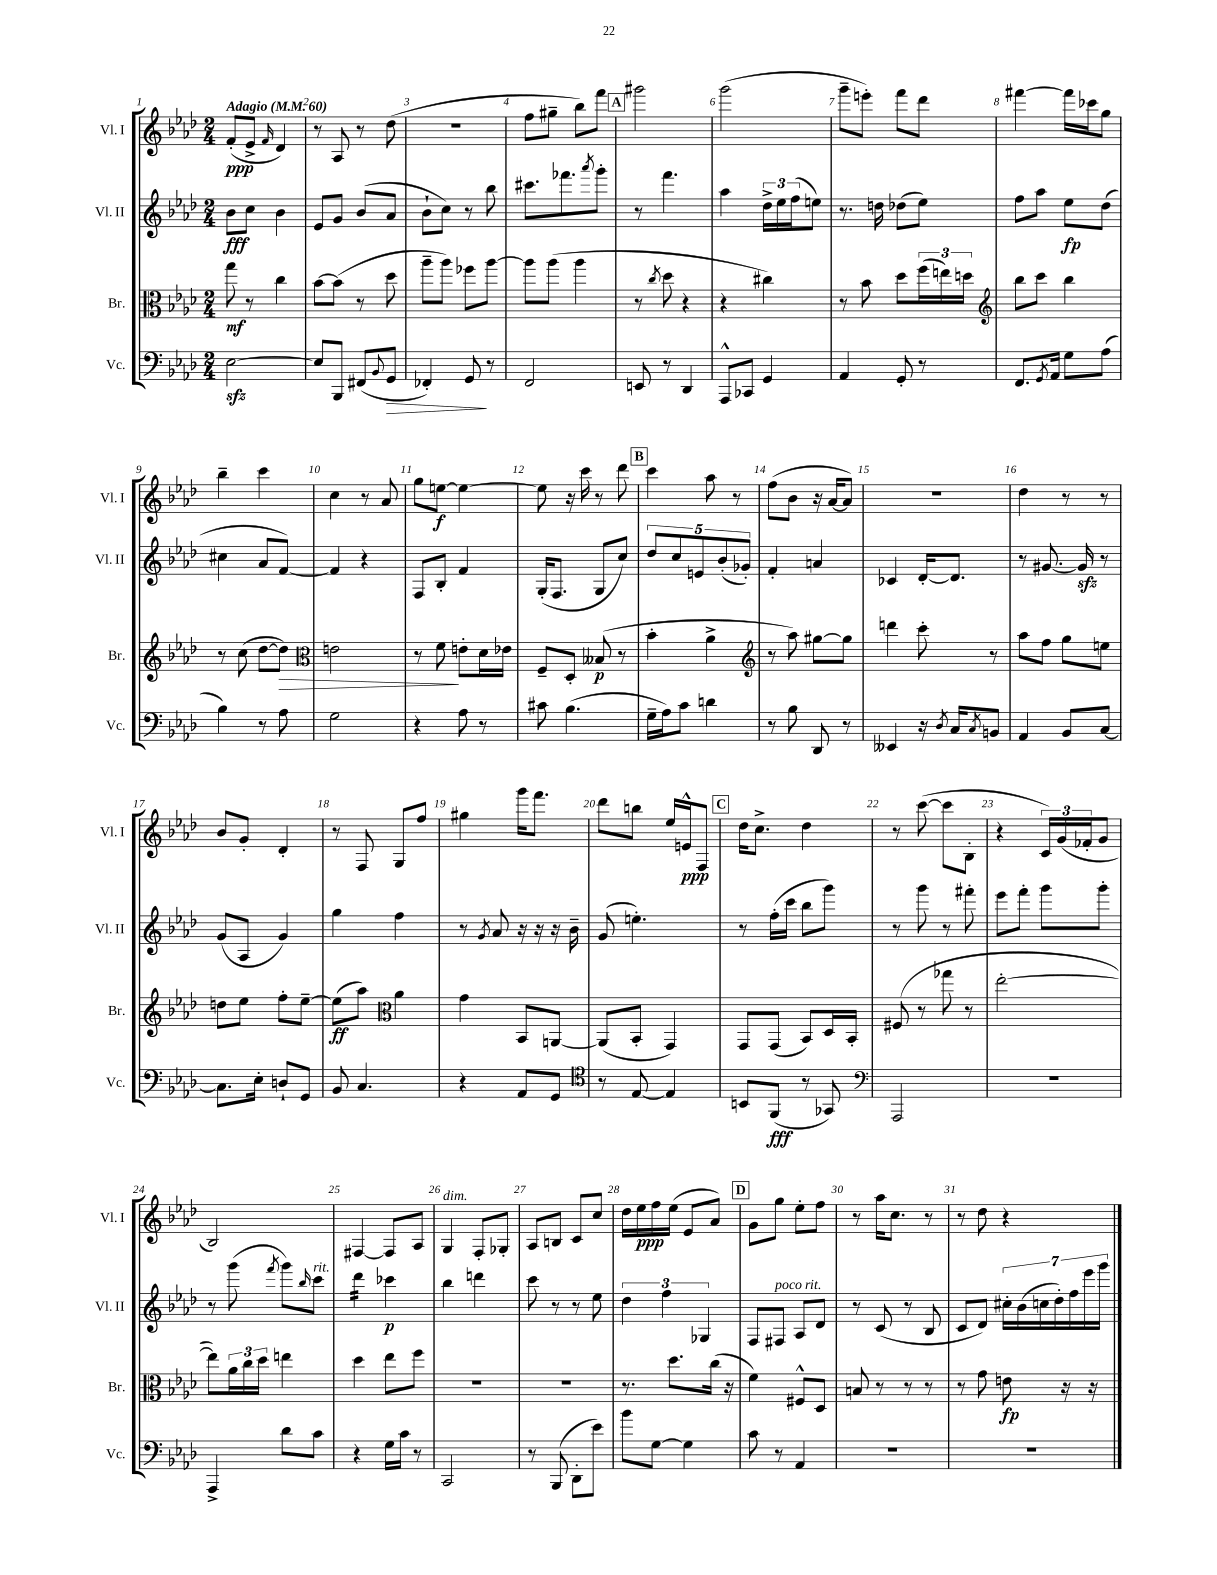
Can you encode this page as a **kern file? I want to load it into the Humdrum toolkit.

**kern	**kern	**kern	**kern
*staff4	*staff3	*staff2	*staff1
*clefF4	*clefC3	*clefG2	*clefG2
*k[b-e-a-d-]	*k[b-e-a-d-]	*k[b-e-a-d-]	*k[b-e-a-d-]
*M2/4	*M2/4	*M2/4	*M2/4
*MM60	*MM60	*MM60	*MM60
[2E-\	8gg\	8b-\L	(8f'/L
.	8r	8cc\J	8e-^/J
.	.	.	16qqf/
.	4cc\	4b-\	4d-/)
=	=	=	=
8E-/]L	[8b-\L	8e-/L	8r
8BBB-/J	(8b-\]J	8g/J	8A-/
(8FF#/L	8r	(8b-/L	8r
8qqBB-/	.	.	.
8GG/J	8dd-\	8a-/J	(8dd-\
=	=	=	=
4FF-'/)	8aa-~\L	8b-`\L	2r
.	8aa-\J)	8cc\J)	.
8GG/	8ff-\L	8r	.
8r	[8aa-\J	8bb-\	.
=	=	=	=
2FF/	8aa-\]L	8.ccc#\L	8ff\L
.	(8aa-\J	.	8gg#~\J
.	.	8.fff-\	.
.	4aa-\	.	8bb-\L)
.	.	8qaaa-/	.
.	.	8ggg'\J	8fff\J
=	=	=	=
8EE/	8r	8r	2ggg#\
.	8qcc/	.	.
8r	8dd-\	4.fff\	.
4DD-/	4r	.	.
=	=	=	=
8AAA-^^/L	4r	4aa-\	(2ggg\
8CC-/J	.	.	.
4GG/	4cc#\)	24dd-^\LL	.
.	.	24ee-\	.
.	.	(24ff\J	.
.	.	8ee\J)	.
=	=	=	=
4AA-/	8r	8.r	8ggg~\L
.	8b-\	.	8eee'\J)
.	.	16dd\	.
8GG'/	8dd-\L	(8dd-\L	8fff\L
8r	(24ff\L	8ee-\J)	8ddd-\J
.	24ee\)	.	.
.	24dd\JJ	.	.
=	=	=	=
*	*clefG2	*	*
8.FF/L	8bb-\L	8ff\L	[4fff#\
.	8ccc\J	8aa-\J	.
8qGG/	.	.	.
16AA-/Jk	.	.	.
8G\L	4bb-\	8ee-\L	16fff#\]LL
.	.	.	16ccc-\J
(8A-\J	.	(8dd-\J	8gg\J
=	=	=	=
4B-\)	8r	4cc#\	4bb-~\
.	(8cc\	.	.
8r	[8dd-\L	8a-/L	4ccc\
8A-\	8dd-\]J)	[8f/J)	.
=	=	=	=
*	*clefC3	*	*
2G\	2e\	4f/]	4cc\
.	.	4r	8r
.	.	.	8a-/
=	=	=	=
4r	8r	8F/L	8gg\L
.	8f\	8B-'/J	[8ee\J
8A-\	8e'\L	4f/	4ee\_
8r	16d-\L	.	.
.	16e-\JJ	.	.
=	=	=	=
8c#\	8F~/L	(16G'/LK	8ee\]
.	.	8.F/J	.
(4.B-\	8D-'/J	.	16r
.	.	.	16ccc\
.	(8B--/	8G/L	8r
.	8r	8cc/J)	8ddd-\
=	=	=	=
16G~\LL	4b-'\	10dd-/L	4ccc\
16A-\J)	.	.	.
.	.	10cc/	.
8c\J	.	.	.
.	.	10e/	.
4d\	4a-^\	.	8aa-\
.	.	(10b-'/	.
.	.	.	8r
.	.	10g-'/J)	.
=	=	=	=
*	*clefG2	*	*
8r	8r	4f'/	(8ff\L
8B-\	8aa-\)	.	8b-\J
8DD-/	[8gg#\L	4a/	16r
.	.	.	[16a-/LK
8r	8gg#\]J	.	8a-/]J)
=	=	=	=
4EE--/	4ddd\	4c-/	2r
16r	8ccc'\	[16d-'/LK	.
8qD-/	.	.	.
16C/LK	.	8.d-/]J	.
8qC/	.	.	.
8BB/J	8r	.	.
=	=	=	=
4AA-/	8aa-\L	8r	4dd-\
.	8ff\J	[8.g#/	.
8BB-/L	8gg\L	.	8r
.	.	16g#/]	.
[8C/J	8ee\J	8r	8r
=	=	=	=
8.C\]L	8dd\L	(8g/L	8b-/L
.	8ee-\J	8A-/J	8g'/J
16E-'\Jk	.	.	.
8D`/L	8ff'\L	4g/)	4d-'/
8GG/J	[8ee-~\J	.	.
=	=	=	=
8BB-/	(8ee-\]L	4gg\	8r
4.C/	8aa-\J)	.	8F/
*	*clefC3	*	*
.	4a-\	4ff\	8G/L
.	.	.	8ff/J
=	=	=	=
4r	4g\	8r	4gg#\
.	.	8qg/	.
.	.	8a-/	.
8AA-/L	8BB-/L	16r	16ggg\LK
.	.	16r	8.fff\J
8GG/J	[8AA/J	16r	.
.	.	16b-~\	.
=	=	=	=
*clefC4	*	*	*
8r	(8AA/]L	(8g/	8ddd-\L
[8E-/	8BB-'/J	4.ee'\)	8bb\J
4E-/]	4GG/)	.	16ee-/LL
.	.	.	16e^^/J
.	.	.	8F/J
=	=	=	=
8BB/L	8GG/L	8r	16dd-\LK
.	.	.	8.cc^\J
(8FF/J	(8GG/J	(16ff'\LL	.
.	.	16ccc\JJ	.
8r	8BB-/L)	8bb-\L	4dd-\
8GG-/)	16D-/L	8ggg\J)	.
.	16BB-'/JJ	.	.
=	=	=	=
*clefF4	*	*	*
2AAA-/	(8F#/	8r	8r
.	8r	8ggg\	([8ccc\
.	8gg-\	8r	8ccc\]L
.	8r	8fff#'\	8B-'\J
=	=	=	=
2r	[2ee-'\	8eee-\L	4r
.	.	8fff'\J	.
.	.	8ggg\L	24c/LL)
.	.	.	(24g/
.	.	.	24f-'/J
.	.	8ggg'\J	8g/J
=	=	=	=
4AAA-^/	8ee-\]L)	8r	2B-/)
.	24a-\L	(8ggg\	.
.	24cc\	.	.
.	24dd-\JJ	.	.
.	.	8qfff/	.
8d-\L	4ee\	8ggg\L)	.
.	.	16qqbb-/	.
8c\J	.	8ccc\J	.
=	=	=	=
4r	4dd-\	4ddd-\	[4F#/
16G\LL	8ee-\L	4ccc-\	8F#/]L
16c\JJ	.	.	.
8r	8ff\J	.	8A-/J
=	=	=	=
2CC/	2r	4bb-\	4G/
.	.	4ddd\	8F'/L
.	.	.	8G-'/J
=	=	=	=
8r	2r	8ccc\	8A-/L
(8BBB-/	.	8r	8B/J
8DD-'\L	.	8r	8c/L
8e-\J)	.	8ee-\	8cc/J
=	=	=	=
8b-\L	8.r	6dd-\	16dd-\LL
.	.	.	16ee-\
[8G\J	.	.	16ff\
.	.	6ff\	.
.	8.dd-\L	.	(16ee-\JJ
4G\]	.	.	8e-/L
.	.	6G-/	.
.	(16cc\Jk	.	8a-/J)
.	16r	.	.
=	=	=	=
8c\	4f\)	8F/L	8g\L
8r	.	8F#/J	8gg\J
4AA-/	8F#^^/L	8A-/L	8ee-'\L
.	8D-/J	8d-/J	8ff\J
=	=	=	=
2r	8B/	8r	8r
.	8r	(8c/	16aa-\LK
.	.	.	8.cc\J
.	8r	8r	.
.	8r	8B-/	8r
=	=	=	=
2r	8r	8c/L	8r
.	8g\	8d-/J)	8dd-\
.	8e\	28cc#'\LL	4r
.	.	(28b-\	.
.	.	28cc\	.
.	.	28dd-'\)	.
.	16r	.	.
.	.	28ff\	.
.	.	28eee-\	.
.	16r	.	.
.	.	28ggg\JJ	.
==	==	==	==
*-	*-	*-	*-
